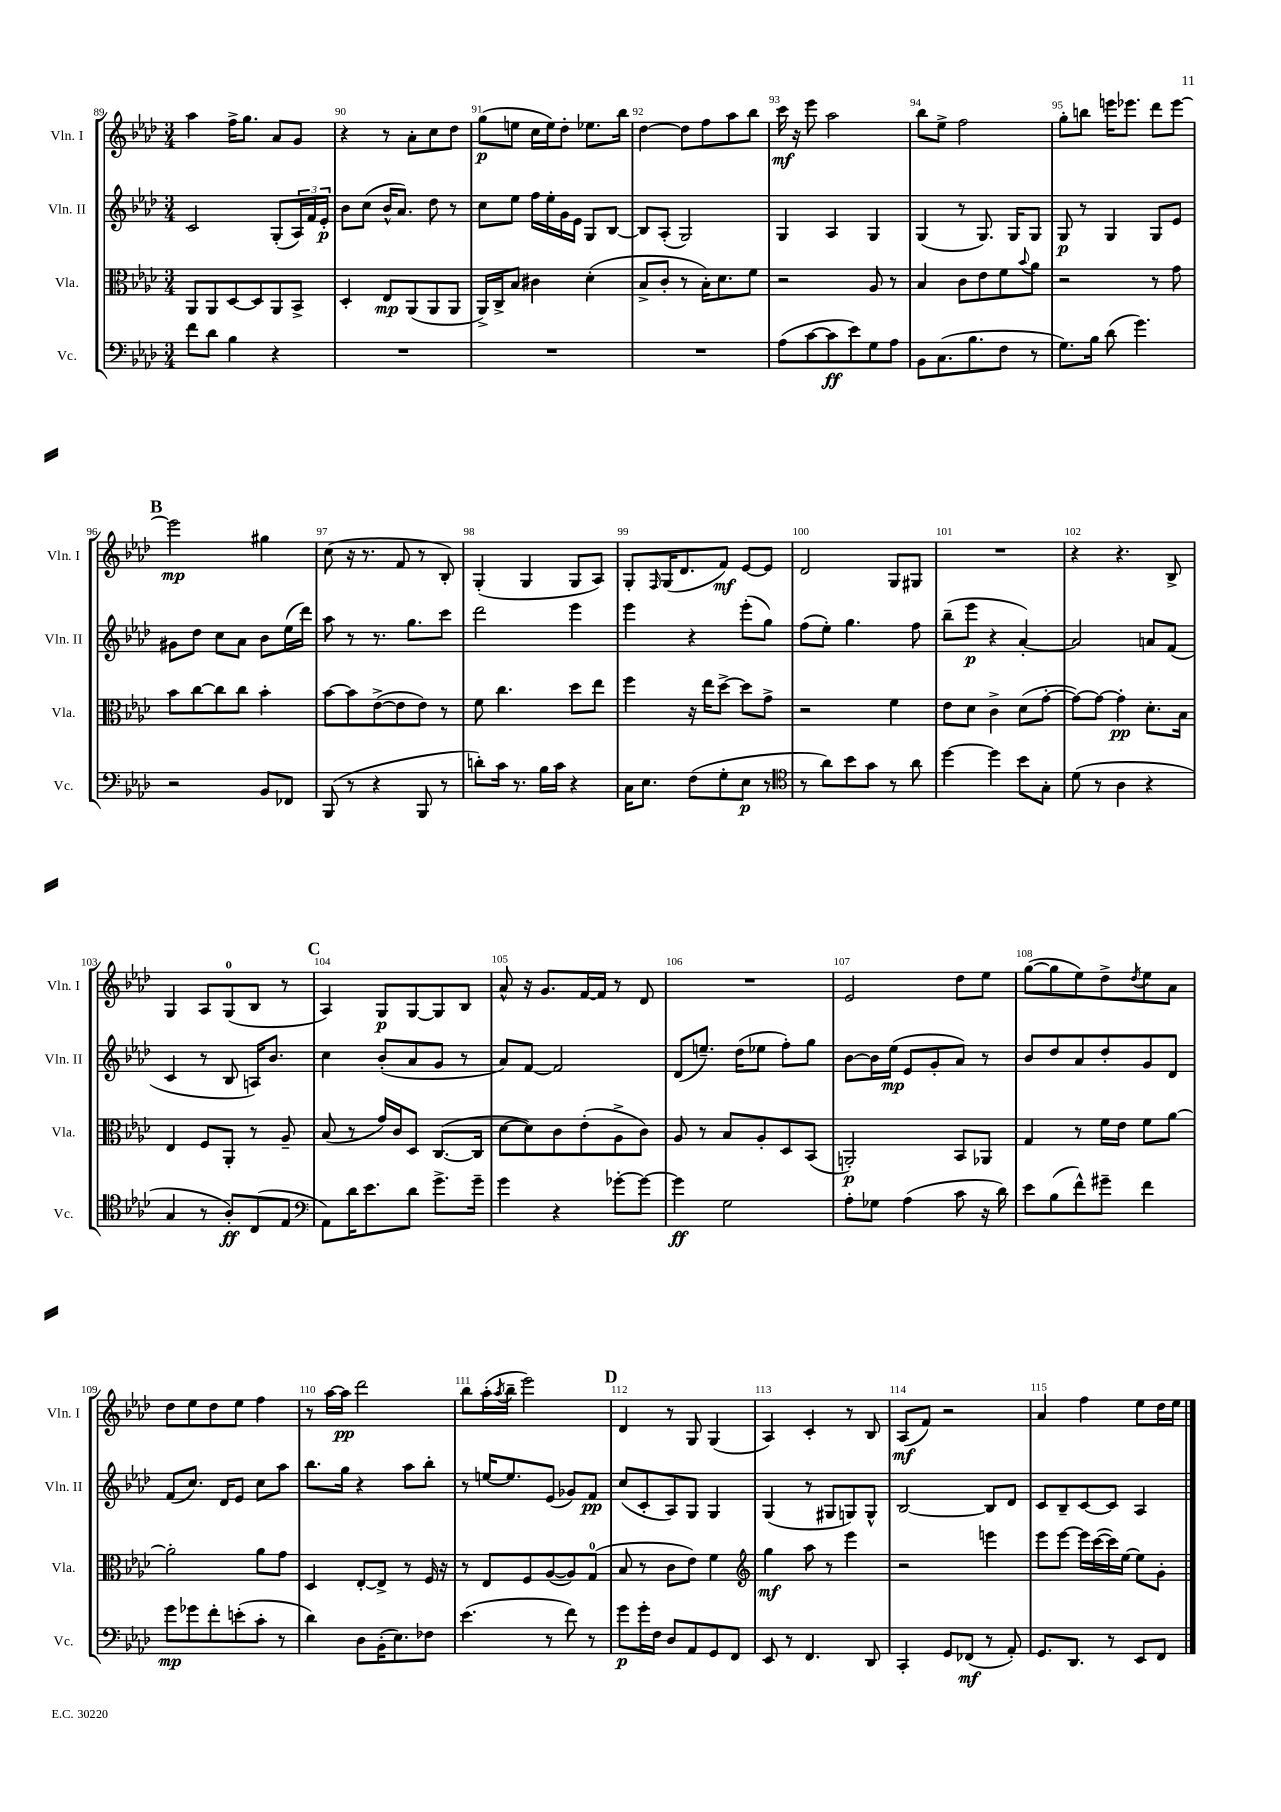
<<
\new StaffGroup <<
\new Staff = "s0" \with { instrumentName = "Vln. I" shortInstrumentName = "Vln. I" } {
    \clef treble \key aes \major \numericTimeSignature \time 3/4
    aes''4 f''16-> g''8. aes'8 g'8 |
    r4 r8 aes'8-. c''8 des''8 |
    g''8\p( e''8 c''16 e''16) des''8-. ees''8. bes''16 |
    des''4~ des''8 f''8 aes''8 bes''8 |
    c'''16\mf r16 ees'''8 aes''2 |
    bes''8 ees''8-> f''2 |
    g''8-. b''8 e'''16 ees'''8. des'''8 ees'''8~ |
    \mark \markup { \bold "B" } ees'''2\mp gis''4 |
    c''8( r16 r8. f'8 r8 bes8-.) |
    g4-.( g4 g8 aes8) |
    g8-. \grace { f16 } g16( des'8. f'8\mf) ees'8~ ees'8 |
    des'2 g8 gis8 |
    R2. |
    r4 r4. bes8-> |
    g4 aes8 g8-0( bes8 r8 |
    \mark \markup { \bold "C" } aes4) g8\p g8~ g8 bes8 |
    aes'8-^ r16 g'8. f'16~ f'16 r8 des'8 |
    R2. |
    ees'2 des''8 ees''8 |
    g''8~( g''8 ees''8) des''8-> \acciaccatura { des''8 } ees''8 aes'8 |
    des''8 ees''8 des''8 ees''8 f''4 |
    r8 aes''16~ aes''16\pp des'''2 |
    bes''8 aes''16-.( \acciaccatura { aes''8 } bes''16-- ees'''2) |
    \mark \markup { \bold "D" } des'4 r8 g8 g4( |
    aes4) c'4-. r8 bes8 |
    aes8\mf( f'8) r2 |
    aes'4 f''4 ees''8 des''16 ees''16 \bar "|." |
}
\new Staff = "s1" \with { instrumentName = "Vln. II" shortInstrumentName = "Vln. II" } {
    \clef treble \key aes \major \numericTimeSignature \time 3/4
    c'2 g8-.( \tuplet 3/2 { aes16) f'16 ees'16-.\p } |
    bes'8 c''8( bes'16-^ aes'8.) des''8 r8 |
    c''8 ees''8 f''16 ees''16-. g'16 ees'16 g8 bes8~ |
    bes8 aes8-.( g2) |
    g4 aes4 g4 |
    g4( r8 g8.) g16 g8 |
    g8\p r8 g4 g8 ees'8 |
    \mark \markup { \bold "B" } gis'8 des''8 c''8 aes'8 bes'8 ees''16( des'''16) |
    aes''8 r8 r8. g''8. c'''8 |
    des'''2 ees'''4 |
    ees'''4 r4 ees'''8-.( g''8) |
    f''8( ees''8-.) g''4. f''8 |
    bes''8--( ees'''8\p r4 aes'4~-.) |
    aes'2 a'8 f'8( |
    c'4 r8 bes8 a16) bes'8. |
    \mark \markup { \bold "C" } c''4 bes'8-.( aes'8 g'8 r8 |
    aes'8) f'8~ f'2 |
    des'8( e''8.--) des''16( ees''8 f''8-.) g''8 |
    bes'8~ bes'16 ees''16\mp( ees'8 g'8-. aes'8) r8 |
    bes'8 des''8 aes'8 des''8-. g'8 des'8 |
    f'8( c''8.) des'16 ees'8 c''8 aes''8 |
    bes''8. g''16 r4 aes''8 bes''8-. |
    r8 e''16~ e''8. ees'8( ges'8) f'8\pp |
    \mark \markup { \bold "D" } c''8( c'8-. aes8) g8 g4 |
    g4( r8 gis8 g8) g8-^ |
    bes2~ bes8 des'8 |
    c'8 bes8-- c'8~ c'8 aes4 \bar "|." |
}
\new Staff = "s2" \with { instrumentName = "Vla." shortInstrumentName = "Vla." } {
    \clef alto \key aes \major \numericTimeSignature \time 3/4
    aes,8 aes,8 des8~ des8 aes,8 bes,8-> |
    des4-. ees8\mp aes,8( aes,8 aes,8 |
    aes,16->) c16-> bes8 cis'4 des'4-.( |
    bes8-> c'8-. r8 bes16-.) des'8. f'8 |
    r2 aes8 r8 |
    bes4 c'8 ees'8 f'8 \appoggiatura { bes'8 } aes'8 |
    r2 r8 g'8 |
    \mark \markup { \bold "B" } bes'8 c''8~ c''8 c''8 bes'4-. |
    bes'8~ bes'8 ees'8~->( ees'8 ees'8) r8 |
    f'8 c''4. des''8 ees''8 |
    f''4 r16 ees''16 des''8~-> des''8 g'8-> |
    r2 f'4 |
    ees'8 des'8 c'4-> des'8( g'8~-. |
    g'8~) g'8~ g'4-.\pp des'8.-. bes16 |
    ees4 f8 aes,8-. r8 aes8-- |
    \mark \markup { \bold "C" } bes8( r8 g'16) c'16 des8 c8.~( c16 |
    des'8~ des'8) c'8 ees'8-.( aes8-> c'8) |
    aes8 r8 bes8 aes8-. des8 bes,8( |
    a,2-.\p) bes,8 aes,8 |
    g4 r8 f'16 ees'16 f'8 aes'8~ |
    aes'2-. aes'8 g'8 |
    des4 ees8~-. ees8-> r8 f16 r16 |
    r8 ees8 f8 aes8~( aes8) g8-0( |
    \mark \markup { \bold "D" } bes8 r8 c'8 ees'8) f'4 |
    \clef treble g''4\mf aes''8 r8 ees'''4 |
    r2 e'''4 |
    ees'''8 ees'''8~ ees'''16 c'''16~( c'''16) ees''16~ ees''8 g'8-. \bar "|." |
}
\new Staff = "s3" \with { instrumentName = "Vc." shortInstrumentName = "Vc." } {
    \clef bass \key aes \major \numericTimeSignature \time 3/4
    f'8 des'8 bes4 r4 |
    R2. |
    R2. |
    R2. |
    aes8( c'8~ c'8\ff ees'8) g8 aes8 |
    bes,8 c8.( bes8. f8 r8 |
    g8.) bes16 des'8( g'4.) |
    \mark \markup { \bold "B" } r2 bes,8 fes,8 |
    bes,,8( r8 r4 bes,,8 r8 |
    d'8-.) c'16 r8. bes16 c'16 r4 |
    c16 ees8. f8( g8-. ees8\p r8 |
    \clef tenor r8 aes'8) bes'8 g'8 r8 aes'8 |
    des''4~ des''4 bes'8 g8-. |
    des'8( r8 aes4 r4 |
    g4 r8 aes8-.\ff) c8( ees8 |
    \mark \markup { \bold "C" } \clef bass aes,8) des'16 ees'8. des'8 g'8.-> g'16-- |
    g'4 r4 ges'8~-. ges'8~ |
    ges'4\ff g2 |
    aes8-. ges8 aes4( c'8 r16 des'16) |
    ees'8 bes8( f'8-^) gis'8-- f'4 |
    g'8\mp ges'8 f'8-. e'8-.( c'8-. r8 |
    des'4) des8 bes,16-.( ees8.) fes8 |
    ees'4.( r8 f'8) r8 |
    \mark \markup { \bold "D" } g'8\p g'16-. f16 des8 aes,8 g,8 f,8 |
    ees,8 r8 f,4. des,8 |
    c,4-. g,8 fes,8\mf( r8 aes,8-.) |
    g,8. des,8. r8 ees,8 f,8 \bar "|." |
}
>>
>>
\layout { \context { \Score currentBarNumber = #89 \override BarNumber.break-visibility = ##(#f #t #t) barNumberVisibility = #all-bar-numbers-visible } }
